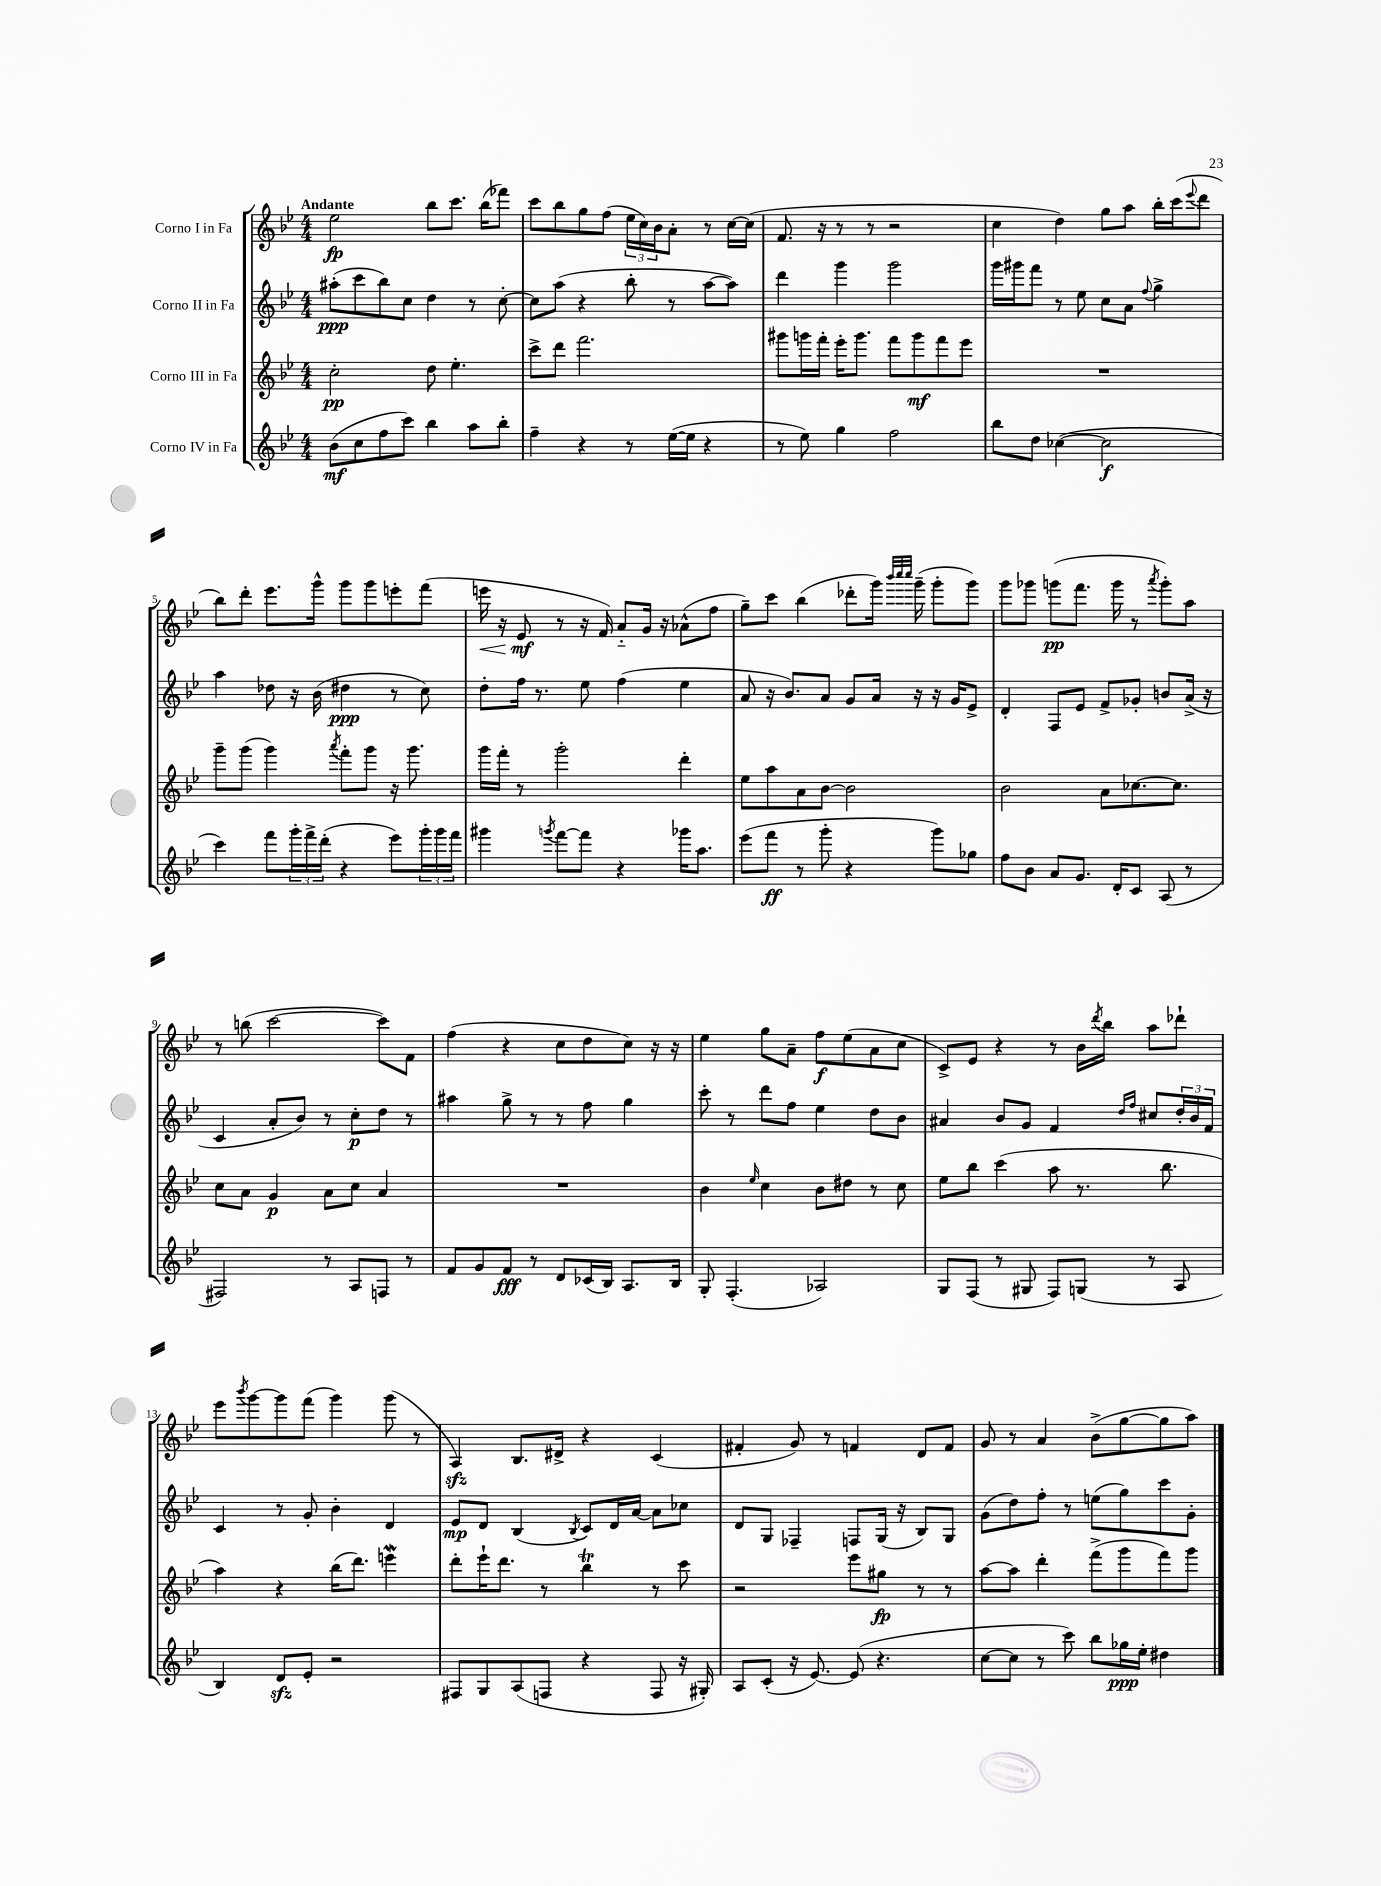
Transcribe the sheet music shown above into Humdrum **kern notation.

**kern	**kern	**kern	**kern
*staff4	*staff3	*staff2	*staff1
*clefG2	*clefG2	*clefG2	*clefG2
*k[b-e-]	*k[b-e-]	*k[b-e-]	*k[b-e-]
*M4/4	*M4/4	*M4/4	*M4/4
(8b-	2cc'	(8aa#'	2ee-
8cc	.	8ccc	.
8ff	.	8bb-)	.
8ccc)	.	8cc	.
4bb-	8dd	4dd	8bb-
.	4.ee-'	.	8.ccc
8aa	.	8r	.
.	.	.	(16bb-
8bb-'	.	[8cc'	8fff-)
=	=	=	=
4ff~	8ccc^	8cc]	8ccc
.	8ddd	(8aa	8bb-
4r	2.fff	4r	8gg
.	.	.	(8ff
8r	.	8bb-'	24ee-
.	.	.	24cc)
.	.	.	24b-
([16ee-	.	8r	8a'
16ee-]	.	.	.
4r	.	[8aa	8r
.	.	8aa])	[16cc
.	.	.	(16cc]
=	=	=	=
8r	8ggg#	4ddd	8.f
8ee-)	16ggg	.	.
.	16fff'	.	16r
4gg	16eee-'	4ggg	8r
.	8.ggg	.	.
.	.	.	8r
2ff	8fff	2ggg	2r
.	8ggg	.	.
.	8fff	.	.
.	8eee-	.	.
=	=	=	=
8bb-	1r	16ggg	4cc
.	.	16ggg#	.
8dd	.	8fff	.
([4cc-	.	8r	4dd)
.	.	8ee-	.
2cc-]	.	8cc	8gg
.	.	8a	8aa
.	.	8qqff	.
.	.	4gg^	16bb-'
.	.	.	(16ccc
.	.	.	8qqeee-
.	.	.	8ddd
=	=	=	=
4ccc)	8ggg~	4aa	8bb-)
.	(8ggg	.	8ddd'
8fff	4ggg)	8dd-	8.eee-
24ggg'	.	16r	.
24fff^	.	.	.
.	.	(16b-	16ggg^^
(24ddd'	.	.	.
.	8qaaa	.	.
4r	8fff'	4dd#	8ggg
.	8ggg	.	8ggg
8eee-)	16r	8r	8eee'
.	8.ggg	.	.
24ggg'	.	8cc)	(8fff
24ggg	.	.	.
24fff	.	.	.
=	=	=	=
4ggg#	16ggg	8dd'	16eee
.	16fff'	.	16r
.	8r	16ff	8e-
.	.	8.r	.
8qggg	.	.	.
[8fff	2ggg'	.	8r
8fff]	.	8ee-	16r
.	.	.	16f)
4r	.	(4ff	8a'~
.	.	.	16g
.	.	.	16r
16ggg-	4ddd'	4ee-	(8a-^^
8.aa	.	.	.
.	.	.	8ff
=	=	=	=
(8eee-	8ee-	8a	8gg~)
8fff	8aa	16r	8ccc
.	.	8.b-)	.
8r	8a	.	(4bb-
8ggg'	[8b-	8a	.
4r	2b-]	8g	8ddd-'
.	.	16a	16ggg)
.	.	.	32qqbbb-
.	.	.	32qqcccc
.	.	.	32qqcccc
.	.	16r	(16ggg~
8ggg)	.	16r	8ggg'
.	.	16g	.
8gg-	.	8e-^	8ggg)
=	=	=	=
8ff	2b-	4d'	8ggg
8b-	.	.	8ggg-
8a	.	8F	(8ggg
8.g	.	8e-	8.fff
.	8a	8f^	.
16d'	.	.	16ggg
8c	[8.cc-	8g-'	8r
.	.	.	8qaaa
(8A	.	8b	8ggg')
.	8.cc-]	.	.
8r	.	(16a^	8aa
.	.	16r	.
=	=	=	=
2F#)	8cc	4c	8r
.	8a	.	(8bb
.	4g	8a'	[2ccc
.	.	8b-)	.
8r	8a	8r	.
8A	8cc	8cc'	.
8F	4a	8dd	8ccc])
8r	.	8r	8f
=	=	=	=
8f	1r	4aa#	(4ff
8g	.	.	.
8f	.	8gg^	4r
8r	.	8r	.
8d	.	8r	8cc
(16c-	.	8ff	8dd
16B-)	.	.	.
8.A	.	4gg	8cc)
.	.	.	16r
16B-	.	.	16r
=	=	=	=
8G'	4b-	8ccc'	4ee-
(4.F'	.	8r	.
.	16qqee-	.	.
.	4cc	8ddd	8gg
.	.	8ff	8a~
2A-)	8b-	4ee-	8ff
.	8dd#	.	(8ee-
.	8r	8dd	8a
.	8cc	8b-	8cc
=	=	=	=
8G	8ee-	4a#	8c^)
(8F	8bb-	.	8e-
8r	(4ccc	8b-	4r
8G#	.	8g	.
8F)	8aa	4f	8r
(8G	8.r	.	16b-
.	.	.	8qddd
.	.	.	16bb-
.	.	16qqdd	.
.	.	16qqff	.
8r	.	8cc#	8aa
.	8.bb-	.	.
8A	.	24dd'	8ddd-`
.	.	24b-	.
.	.	24f	.
=	=	=	=
4B-)	4aa)	4c	8eee-
.	.	.	8qbbb-
.	.	.	[8ggg
8d	4r	8r	8ggg]
8e-'	.	8g'	(8fff
2r	(16bb-	4b-'	4ggg)
.	8.ddd)	.	.
.	4eee	4d	(8ggg
.	.	.	8r
=	=	=	=
8F#	8ddd'	8e-	4A)
8G	16eee-`	8d	.
.	8.ddd	.	.
(8A	.	(4B-	8.B-
8F	8r	.	.
.	.	.	16d#^
.	.	8qB-	.
4r	4bb-	8c)	4r
.	.	16d	.
.	.	[16a	.
8F	8r	8a]	(4c
16r	8ccc	8cc-	.
16G#')	.	.	.
=	=	=	=
8A	2r	8d	4f#'
(8c'	.	8G	.
16r	.	4F-~	8g)
[8.e-)	.	.	.
.	.	.	8r
(8e-]	8eee-	8F	4f
4.r	8gg#	(16G	.
.	.	16r	.
.	8r	8B-)	8d
.	8r	8G	8f
=	=	=	=
[8cc	[8aa	(8g	8g
8cc]	8aa]	8dd)	8r
8r	4ddd'	8ff'	4a
8ccc)	.	8r	.
8bb-	(8fff^	(8ee	(8b-^
16gg-	8ggg	8gg)	[8gg
16ee-'	.	.	.
4dd#	8fff)	8ccc	8gg]
.	8ggg	8g'	8aa)
==	==	==	==
*-	*-	*-	*-
